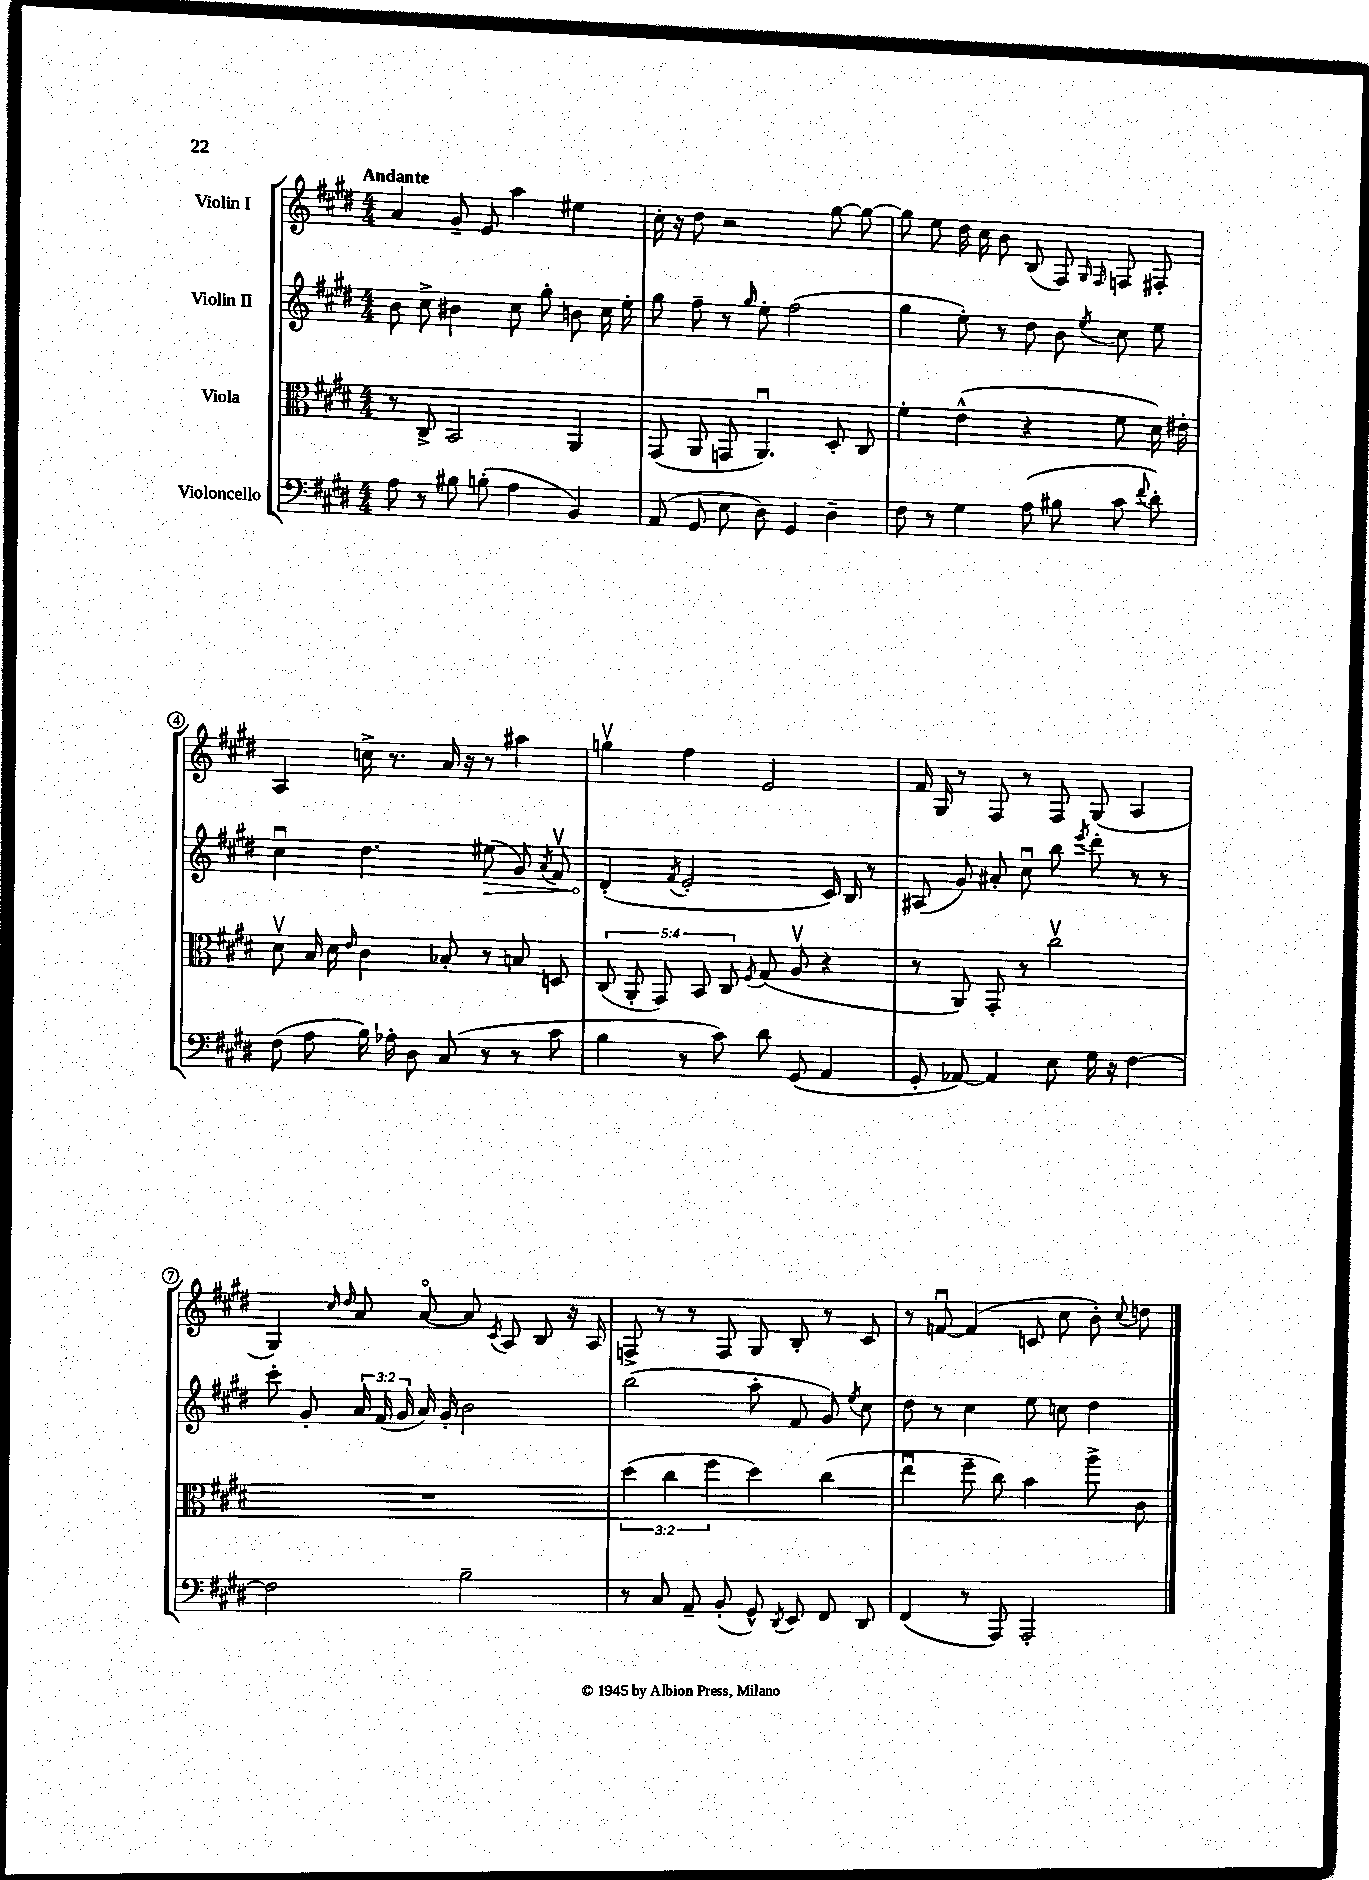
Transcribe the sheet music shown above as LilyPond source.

<<
\new StaffGroup <<
\new Staff = "s0" \with { instrumentName = "Violin I" } {
    \clef treble \key e \major \numericTimeSignature \time 4/4 \tempo "Andante"
    \autoBeamOff a'4 gis'8-- e'8 a''4 eis''4 |
    cis''16-. r16 dis''8 r2 gis''8~ gis''8~ |
    gis''8 e''8 dis''16 cis''16 b'8 b8( fis8) \grace { gis16 fis16 } f8 fis8-. |
    a4 c''16-> r8. a'16 r16 r8 ais''4 |
    g''4\upbow fis''4 e'2 |
    fis'16 gis16 r8 fis8 r8 fis8 gis8( a4 |
    gis4) \grace { cis''16 dis''16 } a'8 a'8~\flageolet a'8 \acciaccatura { cis'8 } a8 b8 r16 a16 |
    f8-> r8 r8 f8 gis8 b8-. r8 cis'8 |
    r8 f'8~\downbow f'4( c'8 cis''8 b'8-.) \appoggiatura { cis''8 } d''8 \bar "|." |
}
\new Staff = "s1" \with { instrumentName = "Violin II" } {
    \clef treble \key e \major \numericTimeSignature \time 4/4 \override Staff.TupletNumber.text = #tuplet-number::calc-fraction-text
    \autoBeamOff b'8 cis''8-> bis'4 cis''8 gis''8-. b'8 cis''16 e''16-. |
    gis''8 fis''8-- r8 \grace { gis''16 } e''8-. fis''2( |
    gis''4 e''8-.) r8 dis''8 b'8 \acciaccatura { e''8 } cis''8 e''8 |
    cis''4\downbow dis''4. \once \override Hairpin.circled-tip = ##t eis''8\>( gis'8) \acciaccatura { a'8 } fis'8\upbow |
    dis'4-.\!( \acciaccatura { fis'8 } e'2-. cis'16) b16 r8 |
    ais8( gis'8) ais'8-. cis''8\downbow b''8 \acciaccatura { e'''8 } dis'''8-. r8 r8 |
    cis'''8-. gis'8-. \tuplet 3/2 { a'16 fis'16( gis'16 } a'16) gis'16-. b'2 |
    b''2( a''8-. fis'8 gis'8) \acciaccatura { e''8 } cis''8 |
    dis''8 r8 cis''4 e''8 c''8 dis''4 \bar "|." |
}
\new Staff = "s2" \with { instrumentName = "Viola" } {
    \clef alto \key e \major \numericTimeSignature \time 4/4 \override Staff.TupletNumber.text = #tuplet-number::calc-fraction-text
    \autoBeamOff r8 cis8-> b,2 a,4 |
    gis,8( a,8 g,8 a,4.\downbow) dis8-. cis8 |
    fis'4-. e'4-^( r4 fis'8 dis'16) eis'16-. |
    dis'8\upbow b16 dis'16 \grace { e'16 } cis'4 bes8-. r8 b8 d8 |
    \tuplet 5/4 { cis8( a,8-. gis,8) b,8 cis8 } \acciaccatura { fis8 } gis8( a8\upbow r4 |
    r8 a,8) gis,8-. r8 cis''2\upbow |
    R1 |
    \tuplet 3/2 { dis''4( cis''4 fis''4 } dis''4) cis''4( |
    e''4\downbow fis''8-- cis''8) b'4 a''8-> cis'8 \bar "|." |
}
\new Staff = "s3" \with { instrumentName = "Violoncello" } {
    \clef bass \key e \major \numericTimeSignature \time 4/4
    \autoBeamOff a8 r8 bis8 b8-.( a4 b,4) |
    a,8( gis,8 e8 dis8) gis,4 dis4-- |
    fis8 r8 gis4 a8( bis8 cis'8 \appoggiatura { fis'8 } dis'8-.) |
    fis8( a8 b16) aes16-. dis8 cis8( r8 r8 cis'8 |
    b4 r8 cis'8) dis'8 gis,8( a,4 |
    gis,8-. aes,8~) aes,4 e8 gis16 r16 fis4~ |
    fis2 b2-- |
    r8 cis8 a,8-- b,8-.( gis,8-^) \acciaccatura { dis,8 } e,8 fis,8 dis,8 |
    fis,4( r8 a,,8) a,,2-. \bar "|." |
}
>>
>>
\layout { \context { \Score \override BarNumber.stencil = #(make-stencil-circler 0.1 0.3 ly:text-interface::print) } }
